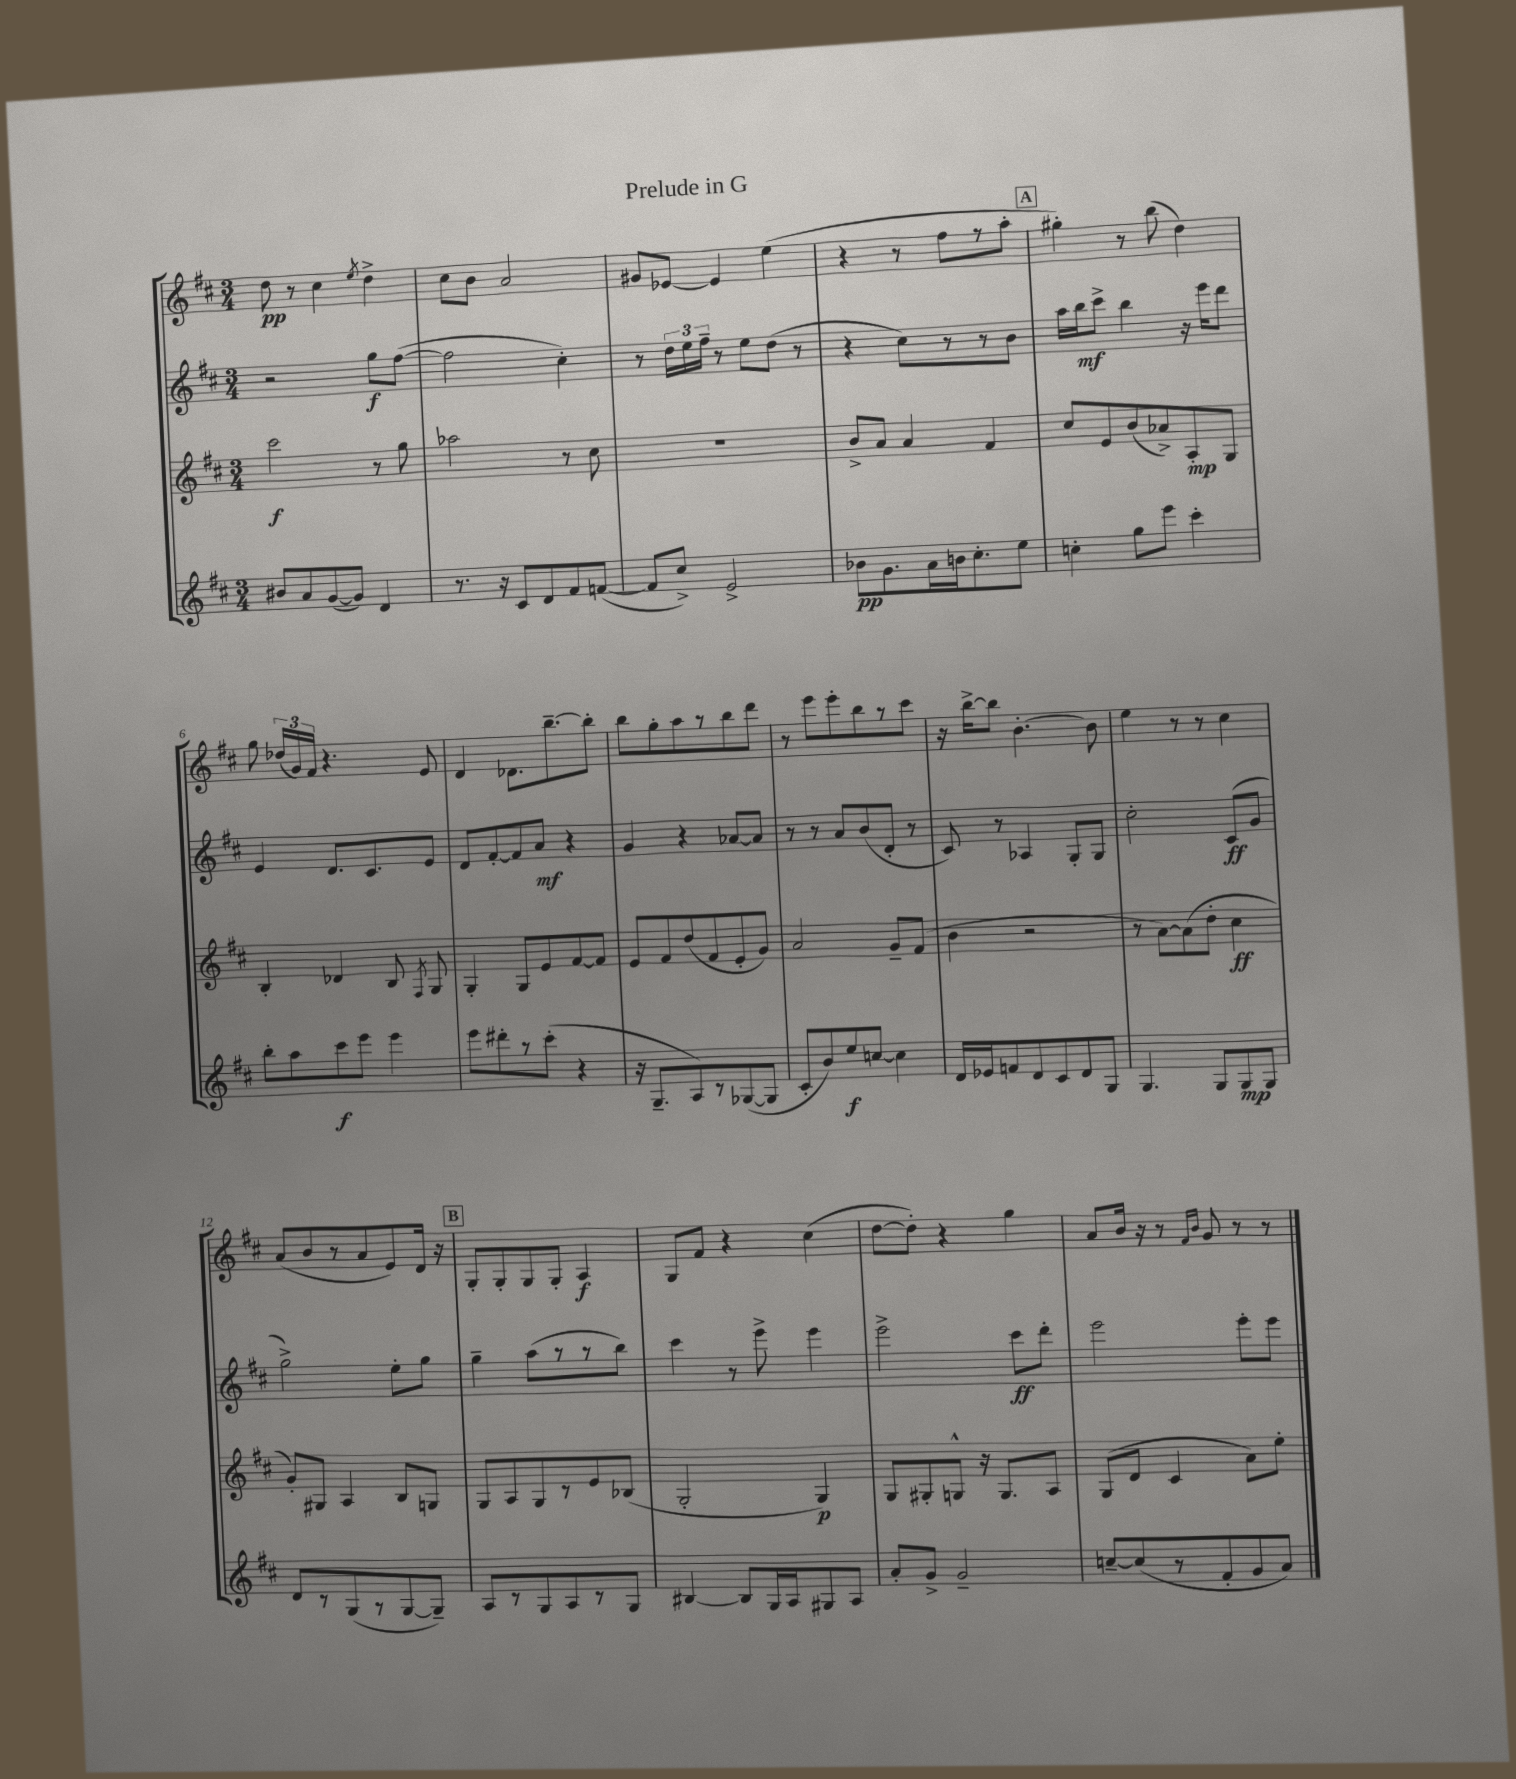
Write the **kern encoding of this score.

**kern	**kern	**kern	**kern
*staff4	*staff3	*staff2	*staff1
*clefG2	*clefG2	*clefG2	*clefG2
*k[f#c#]	*k[f#c#]	*k[f#c#]	*k[f#c#]
*M3/4	*M3/4	*M3/4	*M3/4
8b#	2ccc#	2r	8dd
8a	.	.	8r
([8g	.	.	4cc#
8g])	.	.	.
.	.	.	8qee
4d	8r	8gg	4dd^
.	8gg	([8ff#	.
=	=	=	=
8.r	2aa-	2ff#]	8cc#
.	.	.	8b
16r	.	.	.
8c#	.	.	2a
8d	.	.	.
8f#	8r	4cc#')	.
([8f	8cc#	.	.
=	=	=	=
8f]	2.r	8r	8g#
8cc#^)	.	24dd	[8e-
.	.	24ee	.
.	.	24ff#~	.
2e^	.	8r	4e-]
.	.	8ee	.
.	.	(8dd	(4ee
.	.	8r	.
=	=	=	=
8b-	8b^	4r	4r
8.g	8a	.	.
.	4a	8cc#)	8r
16a	.	.	.
16b	.	8r	8ff#
8.cc#'	.	.	.
.	4f#	8r	8r
8ee	.	8b	8aa'
=	=	=	=
4cc'	8cc#	16aa	4gg#')
.	.	16bb	.
.	8e	8ccc#^	.
8gg	(8b	4bb	8r
8eee	8a-^)	.	(8bb
4ccc#'	8A'	16r	4dd)
.	.	16eee	.
.	8G	8ddd	.
=	=	=	=
8bb'	4B'	4e	8gg
8aa	.	.	(24dd-
.	.	.	24g)
.	.	.	24f#
8ccc#	4d-	8.d	4.r
8eee	.	.	.
.	.	8.c#	.
4eee	8B	.	.
.	8qF#	.	.
.	8G	8e	8e
=	=	=	=
8eee	4G'	8d	4d
8ddd#'	.	[8f#'	.
8r	8G	8f#]	8.d-
(8ccc#'	8e	8a	.
.	.	.	[8.bb~
4r	[8f#	4r	.
.	8f#]	.	8bb']
=	=	=	=
16r	8e	4g	8bb
8.G~	.	.	.
.	8f#	.	8gg'
8A)	(8dd	4r	8aa
8r	8f#	.	8r
([8G-	8e'	[8a-	8bb
8G-]	8g)	8a-]	8ddd
=	=	=	=
8c#'	2a	8r	8r
8b)	.	8r	8eee
8ee	.	8a	8eee'
[8cc	.	(8b	8bb
4cc]	8g~	8d'	8r
.	(8f#	8r	8ccc#
=	=	=	=
16d	4b	8c#)	16r
16e-	.	.	[16bb^
8f	.	8r	8bb]
8d	2r	4A-	[4.b'
8c#	.	.	.
8d	.	8G'	.
8G	.	8G	8b]
=	=	=	=
4.G	8r	2cc#'	4ee
.	[8a)	.	.
.	(8a]	.	8r
8G	8dd'	.	8r
8G	4cc#	(8c#	4cc#
8G	.	8g	.
=	=	=	=
8d	8g')	2gg^)	(8a
8r	8G#	.	8b
(8G	4A	.	8r
8r	.	.	8a
[8G	8B	8ee'	8e)
8G~])	8G	8gg	16d
.	.	.	16r
=	=	=	=
8A	8G	4gg~	8G'
8r	8A	.	8G'
8G	8G	(8aa	8G
8A	8r	8r	8G'
8r	8e	8r	4A
8G	(8B-	8bb)	.
=	=	=	=
[4B#	2G'	4ccc#	8G
.	.	.	8f#
8B#]	.	8r	4r
16G	.	8eee^	.
16A	.	.	.
8G#	4G)	4eee	(4cc#
8A	.	.	.
=	=	=	=
8a'	8G	2eee^	[8dd
8g^	8G#'	.	8dd'])
2g~	8G^^	.	4r
.	16r	.	.
.	8.G	.	.
.	.	8ccc#	4gg
.	8A	8ddd'	.
=	=	=	=
[8cc~	(8G	2eee	8a
(8cc]	8d	.	16b
.	.	.	16r
8r	4c#	.	8r
.	.	.	16qqf#
.	.	.	16qqb
8f#'	.	.	8g
8g	8a)	8eee'	8r
8a)	8ee'	8eee	8r
==	==	==	==
*-	*-	*-	*-
